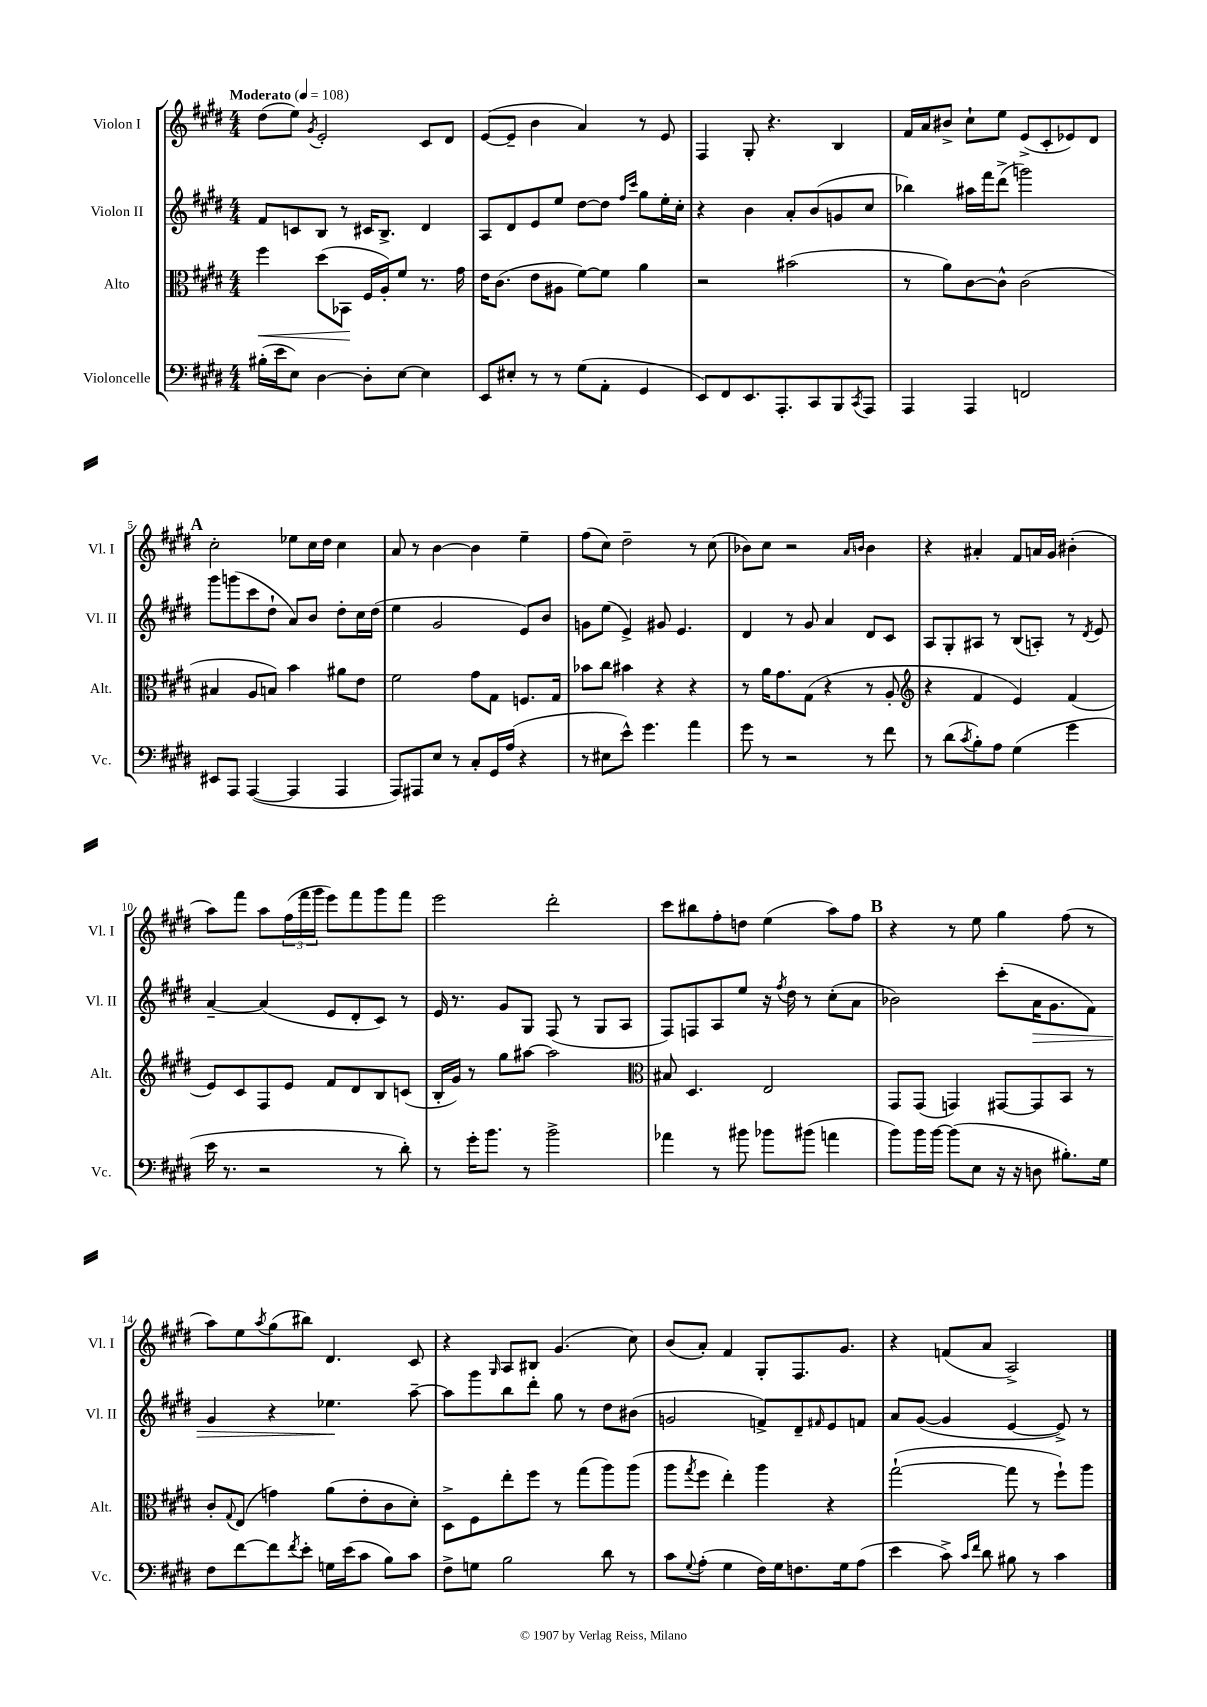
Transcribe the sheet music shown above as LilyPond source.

<<
\new StaffGroup <<
\new Staff = "s0" \with { instrumentName = "Violon I" shortInstrumentName = "Vl. I" } {
    \clef treble \key e \major \numericTimeSignature \time 4/4 \tempo "Moderato" 4 = 108
    dis''8( e''8) \acciaccatura { gis'8 } e'2-. cis'8 dis'8 |
    e'8~( e'8-- b'4 a'4) r8 e'8 |
    fis4 gis8-. r4. b4 |
    fis'16 a'16 bis'8-> cis''8-! e''8 e'8->( cis'8-. ees'8) dis'8 |
    \mark \markup { \bold "A" } cis''2-. ees''8 cis''16 dis''16 cis''4 |
    a'8 r8 b'4~ b'4 e''4-- |
    fis''8( cis''8) dis''2-- r8 cis''8( |
    bes'8) cis''8 r2 \grace { a'16 b'16 } b'4 |
    r4 ais'4-. fis'8 a'16 gis'16 bis'4-.( |
    a''8) fis'''8 a''8 \tuplet 3/2 { fis''16( fis'''16 gis'''16 } e'''8) fis'''8 gis'''8 fis'''8 |
    e'''2 dis'''2-. |
    cis'''8 bis''8 fis''8-. d''8 e''4( a''8) fis''8 |
    \mark \markup { \bold "B" } r4 r8 e''8 gis''4 fis''8( r8 |
    a''8) e''8 \acciaccatura { a''8 } gis''8( bis''8) dis'4. cis'8 |
    r4 \grace { gis16 } a8 bis8 gis'4.( cis''8) |
    b'8( a'8-.) fis'4 gis8-. fis8. gis'8. |
    r4 f'8( a'8 a2->) \bar "|." |
}
\new Staff = "s1" \with { instrumentName = "Violon II" shortInstrumentName = "Vl. II" } {
    \clef treble \key e \major \numericTimeSignature \time 4/4
    fis'8 c'8 b8 r8 cis'16 b8.-> dis'4 |
    a8 dis'8 e'8 e''8 dis''8~ dis''8 \grace { fis''16 cis'''16 } gis''8 e''16-. cis''16-. |
    r4 b'4 a'8-. b'8( g'8 cis''8 |
    bes''4) ais''16 fis'''16 dis'''8->( g'''2) |
    \mark \markup { \bold "A" } gis'''8 g'''8( cis'''8 dis''8-! a'8) b'8 dis''8-. cis''16 dis''16( |
    e''4 gis'2 e'8) b'8 |
    g'8 e''8( e'4->) gis'8 e'4. |
    dis'4 r8 gis'8 a'4 dis'8 cis'8 |
    a8 gis8-. ais8 r8 b8( a8-.) r8 \acciaccatura { dis'8 } e'8 |
    a'4~-- a'4( e'8 dis'8-. cis'8) r8 |
    e'16 r8. gis'8 gis8 fis8( r8 gis8 a8 |
    fis8) f8 a8 e''8 r16 \acciaccatura { fis''8 } dis''16 r8 cis''8-.( a'8 |
    \mark \markup { \bold "B" } bes'2) cis'''8-.( a'16\> gis'8. fis'8) |
    gis'4 r4 ees''4.\! a''8~-- |
    a''8 gis'''8 b''8 dis'''8-. gis''8 r8 dis''8 bis'8( |
    g'2 f'8->) dis'8-- \grace { fis'16 } e'8 f'8 |
    a'8 gis'8~( gis'4 e'4~ e'8->) r8 \bar "|." |
}
\new Staff = "s2" \with { instrumentName = "Alto" shortInstrumentName = "Alt." } {
    \clef alto \key e \major \numericTimeSignature \time 4/4
    fis''4\< dis''8( bes,8\! fis16 a16-.) fis'8 r8. gis'16 |
    e'16 cis'8.( e'8 ais8 fis'8~) fis'8 a'4 |
    r2 bis'2( |
    r8 a'8) cis'8~ cis'8-^ cis'2( |
    \mark \markup { \bold "A" } bis4 a8 b8) b'4 ais'8 e'8 |
    fis'2 gis'8 gis8 f8. gis16 |
    bes'8 cis''8 bis'4 r4 r4 |
    r8 a'16 gis'8. gis8( r4 r8 a8-. |
    \clef treble r4 fis'4 e'4) fis'4( |
    e'8) cis'8 fis8 e'8 fis'8 dis'8 b8 c'8( |
    b16-. gis'16) r8 gis''8 ais''8~ ais''2 |
    \clef alto bis8 dis4. e2 |
    \mark \markup { \bold "B" } gis,8 gis,8( g,4) gis,8~ gis,8 b,8 r8 |
    cis'8-. \appoggiatura { gis8 } e8( g'4) a'8( e'8-. cis'8 dis'8-.) |
    dis8-> fis8 e''8-. fis''8 r8 gis''8( a''8) a''8( |
    a''8 \acciaccatura { gis''8 } fis''8 e''4-.) a''4 r4 |
    gis''2~-!( gis''8 r8 fis''8-!) a''8 \bar "|." |
}
\new Staff = "s3" \with { instrumentName = "Violoncelle" shortInstrumentName = "Vc." } {
    \clef bass \key e \major \numericTimeSignature \time 4/4
    bis16-.( e'16 e8) dis4~ dis8-. e8~ e4 |
    e,8 eis8-. r8 r8 gis8( a,8-. gis,4 |
    e,8) fis,8 e,8. a,,8.-. cis,8 b,,8 \acciaccatura { cis,8 } a,,8 |
    a,,4 a,,4 f,2 |
    \mark \markup { \bold "A" } eis,8 a,,8 a,,4~( a,,4 a,,4 |
    a,,8) ais,,8 e8 r8 cis8-. gis,16 a16( r4 |
    r8 eis8 e'8-^) gis'4. a'4 |
    gis'8 r8 r2 r8 fis'8 |
    r8 dis'8( \acciaccatura { cis'8 } b8-.) a8 gis4( gis'4 |
    e'16 r8. r2 r8 dis'8-.) |
    r8 gis'16-. b'8. r8 b'2-> |
    aes'4 r8 bis'8 bes'8 bis'8( a'4 |
    \mark \markup { \bold "B" } b'8) b'16 b'16~ b'8( e8 r16 r16 d8 bis8.-.) gis16 |
    fis8 fis'8~ fis'8 \acciaccatura { fis'8 } e'8-. g16 e'16( cis'8 b8) cis'8 |
    fis8-> g8 b2 dis'8 r8 |
    cis'8 \appoggiatura { gis8 } a8-.( gis4 fis16) gis16 f8. gis16 a8( |
    e'4 cis'8->) \grace { cis'16 fis'16 } dis'8 bis8 r8 cis'4 \bar "|." |
}
>>
>>
